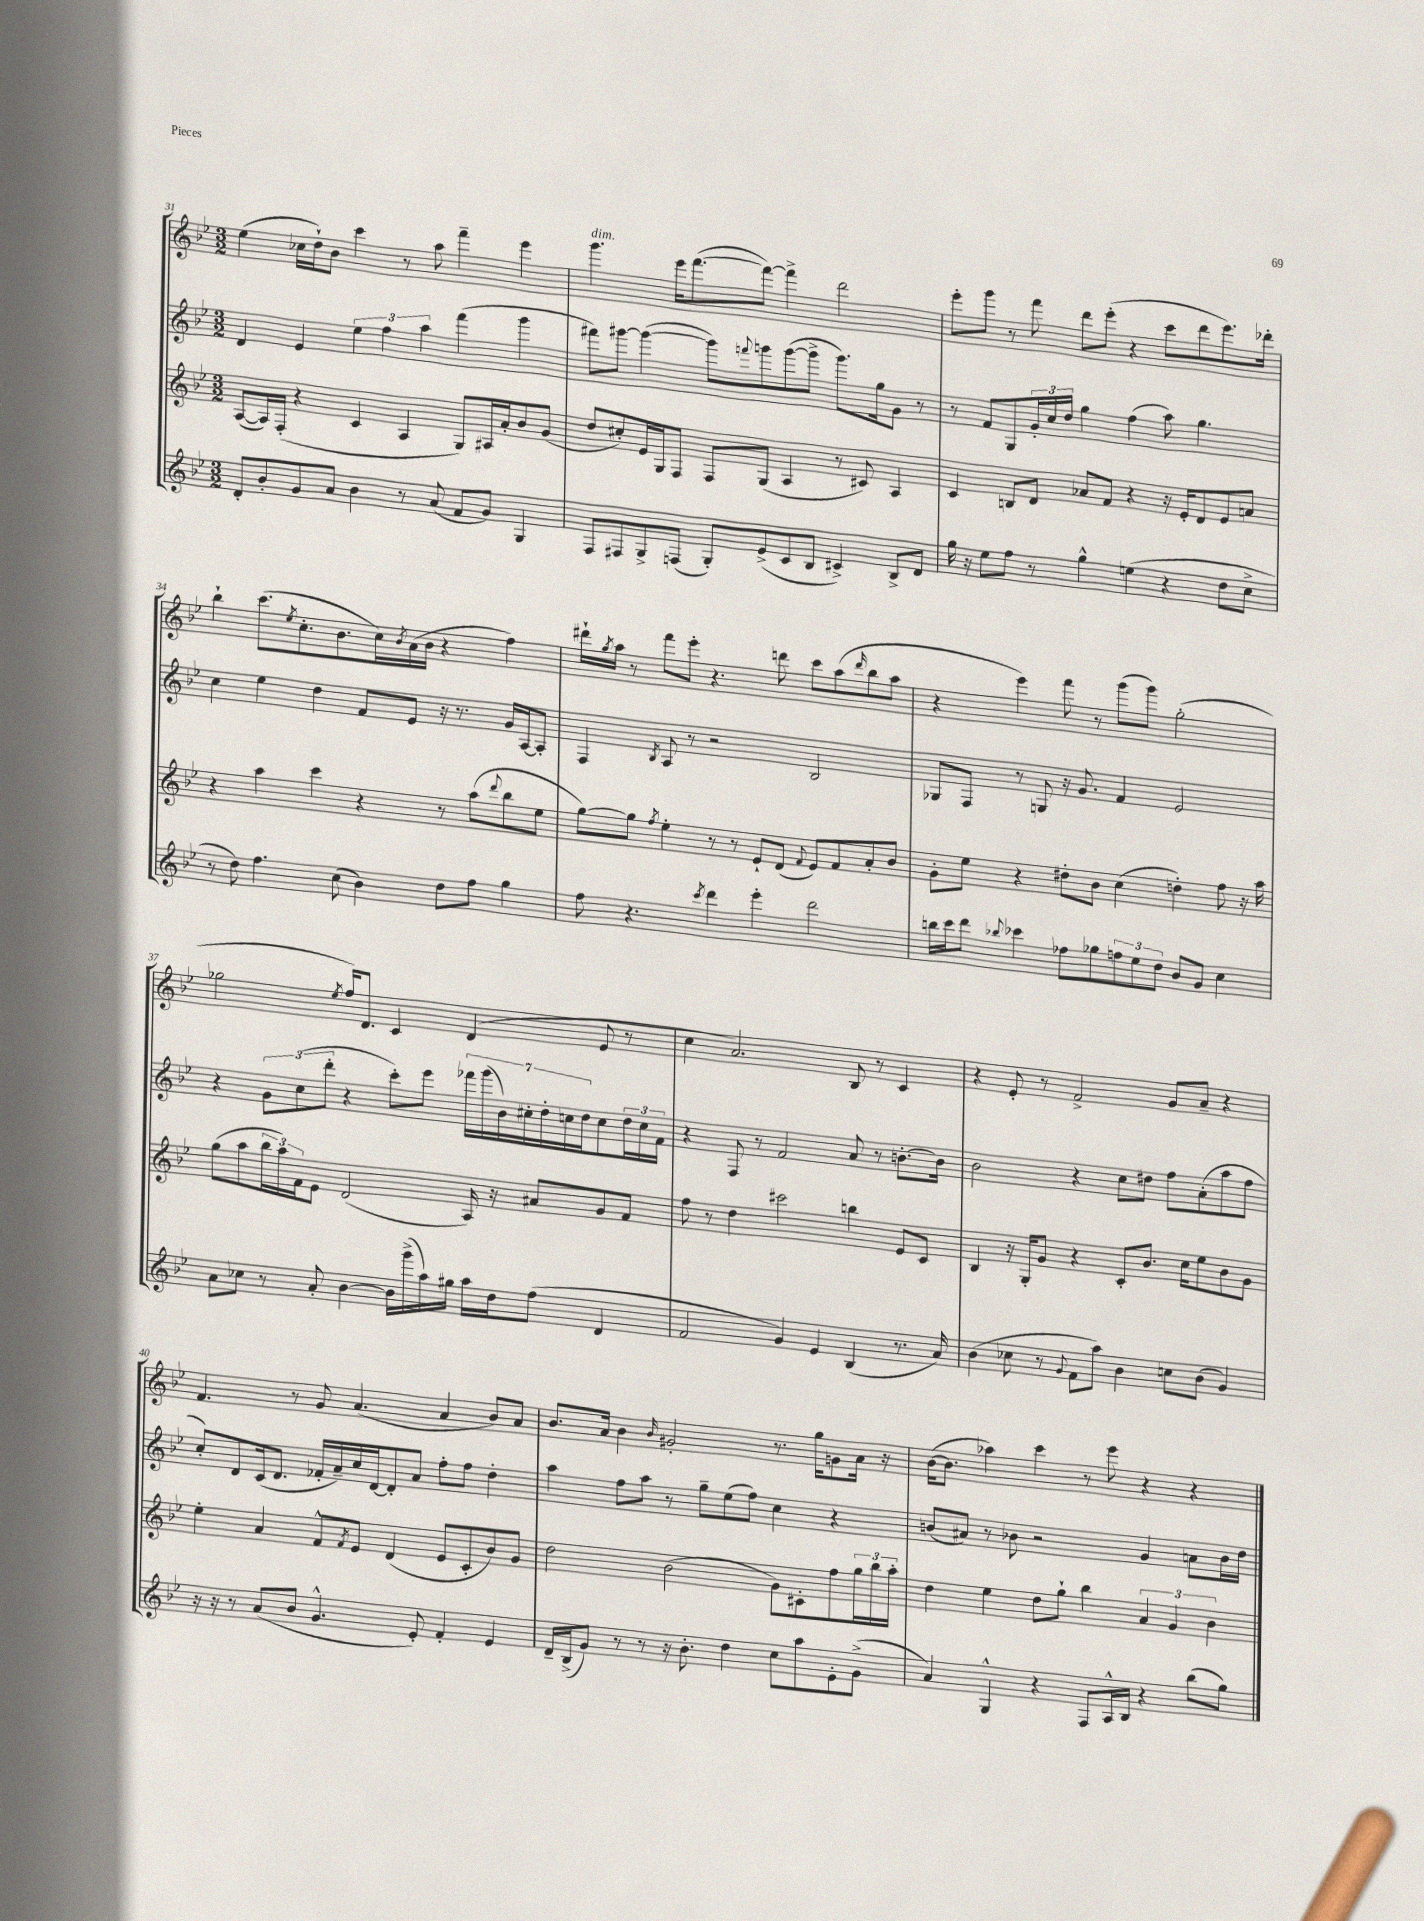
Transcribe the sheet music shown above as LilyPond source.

<<
\new StaffGroup <<
\new Staff = "s0" {
    \clef treble \key bes \major \numericTimeSignature \time 3/2
    ees''4( ces''16 d''16-!) bes'8 c'''4 r8 a''8 f'''4-- ees'''4 |
    g'''4.^\markup { \italic "dim." } ees'''16 f'''8.~( f'''8~) f'''4-> d'''2 |
    ees'''8-. g'''8 r8 f'''8 d'''8 ees'''8-.( r4 c'''8 d'''8 ees'''8.) des'''16-. |
    bes''4-! c'''8.( \acciaccatura { ees''8 } c''8.-. bes'8. c''16) \acciaccatura { bes'8 } a'16( bes'16 r4 f''4) |
    dis'''16-! \acciaccatura { g''8 } a''16 r8 f'''8 ees'''8-. r4. d'''8 c'''8 a''8( \grace { d'''16 } bes''8 a''8 |
    r4 ees'''4) f'''8 r8 g'''8( g'''8) g''2-.( |
    ges''2 \acciaccatura { ees''8 } f''16) d'8. c'4 d'4( ees'8 r8 |
    c''4 a'2.) bes8 r8 c'4 |
    r4 ees'8-. r8 f'2-> g'8 a'8-- r4 |
    f'4. r8 g'8 a'4.( a'4 bes'8) a'8 |
    bes'8. a'16 bes'4 \grace { bes'16 } gis'2-. r8. g''16 g'8 a'16 r16 |
    bes'16~( bes'8. aes''4) c'''4 r8 ees'''8 r4 r4 \bar "|." |
}
\new Staff = "s1" {
    \clef treble \key bes \major \numericTimeSignature \time 3/2
    d'4 ees'4 \tuplet 3/2 { ees''4 f''4 a''4 } f'''4( g'''4 |
    fis'''8) gis'''8~ gis'''4~( gis'''8) \appoggiatura { f'''8 } g'''8 g'''8~( g'''8-> g'''8.) g''16 g'8 r8 |
    r8 f'8 g8 \tuplet 3/2 { g'16-. c''16 d''16 } g''4 f''4( a''8) g''4. |
    c''4 ees''4 d''4 f'8 ees'8 r16 r8. g'16 a16~ a8-. |
    f4 \acciaccatura { bes8 } a8 r8 r2 bes2 |
    ges8 f8 r8 g8 r16 g'8. f'4 ees'2 |
    r4 \tuplet 3/2 { g'8 c''8( d'''8-. } r4 c'''8-.) ees'''8 \tuplet 7/4 { fes'''16 g'''16( bes'16) cis''16-. d''16-. c''16 d''16 } c''8 \tuplet 3/2 { d''16 c''16 f'16 } |
    r4 f8 r8 f'2 a'8 r8 b'8.~-. b'16 |
    bes'2 r4 c''8 dis''8 f''8 a'8-.( a''8 f''8 |
    c''8-.) d'8 c'16( d'8. fes'16-. a'16--) c''16 d'16~ d'8-. a'8 f''8-. f''8 d''4-. |
    a''4 f''8 a''8 r8 g''8-- ees''8( f''8) c''4 r4 |
    b'8( ais'8) r8 bes'8 r2 g'4 a'8 bes'16 d''16 \bar "|." |
}
\new Staff = "s2" {
    \clef treble \key bes \major \numericTimeSignature \time 3/2
    a8~( a16) f16-.( r4 c'4 a4 g8) ais16 a'16-. bes'8 g'8( |
    d''8 cis''8-.) ees'16 g16 f8 f8 g8( a4 r8 cis'8) a4 |
    c'4 b8 d'8 aes'8 f'8 r4 r16 ees'16-. d'8 ees'8 a'8 |
    r4 a''4 c'''4 r4 r8 a''8( \appoggiatura { d'''8 } bes''8 ees''8 |
    g''8~) g''8 \acciaccatura { f''8 } ees''4-. r8 r8 ees'8-! d'8( \appoggiatura { f'8 } ees'8) f'8 a'8-. bes'8 |
    g'8-. ees''8 r4 dis''8-. bes'8 c''4( d''4-.) f''8 r16 a''16 |
    g''8( a''8 \tuplet 3/2 { bes''16 a''16) f'16 } ees'8 d'2( a16) r16 ais'8 g'8 f'8 |
    f''8 r8 d''4 cis'''2 b''4 ees'8 c'8 |
    bes4 r16 g16-. g'8 r4 c'8-. bes'8. c''16 ees''8 bes'8 g'8 |
    ees''4-. a'4 f'8-^ \acciaccatura { f'8 } ees'8 d'4( ees'8 c'8-. bes'8) g'8 |
    d''2 bes'2( g'8) cis'8-. f''8 \tuplet 3/2 { g''16 bes''16 a''16-. } |
    d''4 ees''4 d''8 g''8-! bes''4 \tuplet 3/2 { a'4 g'4 bes'4 } \bar "|." |
}
\new Staff = "s3" {
    \clef treble \key bes \major \numericTimeSignature \time 3/2
    d'8-. bes'8-. g'8 a'8 bes'4 r8 a'8( f'8 g'8) g4 |
    f8 fis8 g8-> f8( g8-.) ees'8->( c'8 bes8 cis'4->) bes8-> d'8 |
    g''16 r16 ees''8 f''8 r8 g''4-^ e''4( r4 d''8 c''8-> |
    r8 d''8) f''4. c''8( bes'4) d''8 f''8 g''4 |
    f''8 r4. \acciaccatura { c'''8 } d'''4 ees'''4-. d'''2 |
    b''16 c'''16 d'''8 \appoggiatura { bes''8 } ces'''4 fes''8 ges''8 \tuplet 3/2 { f''8 ees''8 d''8 } bes'8 g'8 c''4 |
    a'8 ces''8 r8 a'8-. bes'4~ bes'16 g'''16->( a''16) gis''16 a''16 d''16 f''8( d'4 |
    f'2 g'4) ees'4 bes4( r8. a'16) |
    bes'4( ces''8 r8 \appoggiatura { g'8 } f'8 a''8) bes'4 c''8 bes'8( g'4) |
    r16 r16 r8 a'8( bes'8 g'4.-^ ees'8-.) f'4-. ees'4 |
    d'16-- bes16->( g'8) r8 r8 r16 bes'8.-. d''4 c''8 a''8 ees'8-. g'8->( |
    a'4) g4-^ r4 f8 a16-^ bes16 r4 bes''8( g''8) \bar "|." |
}
>>
>>
\layout { \context { \Score currentBarNumber = #31 } }
